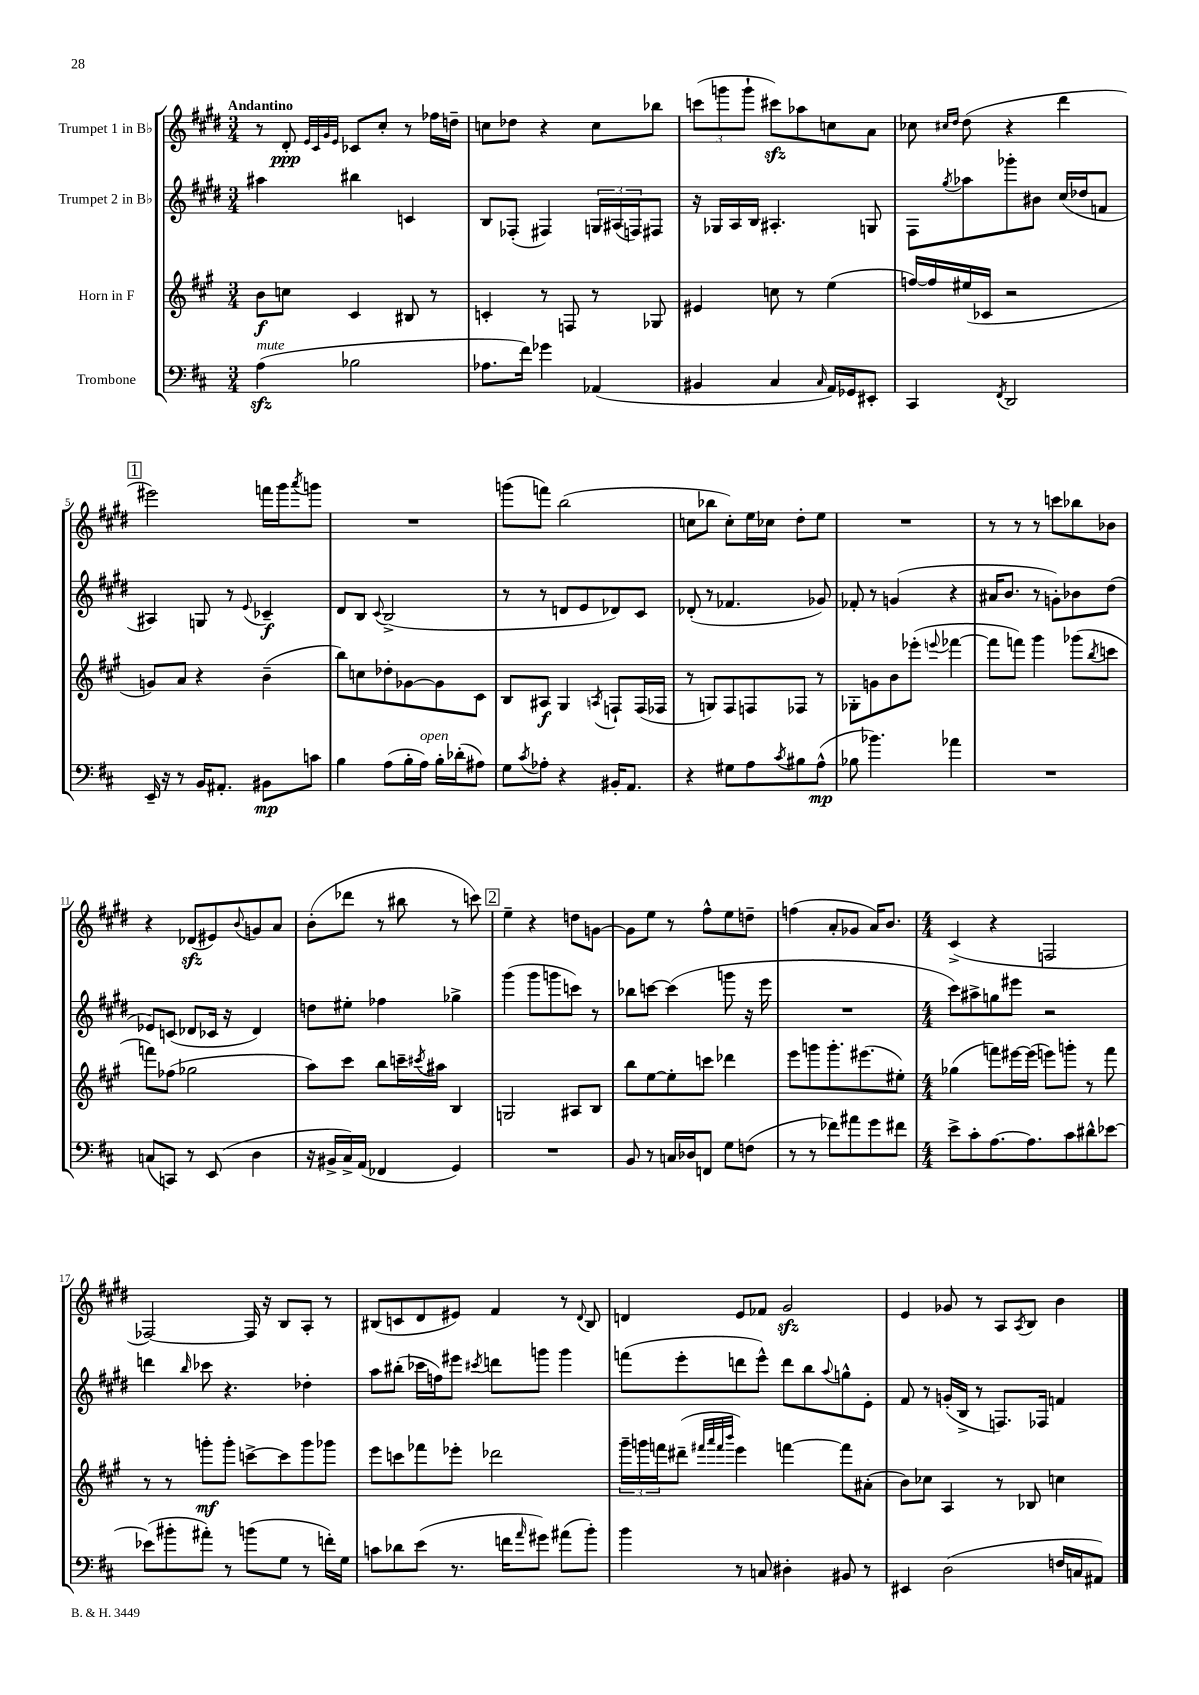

**kern	**kern	**kern	**kern
*staff4	*staff3	*staff2	*staff1
*clefF4	*clefG2	*clefG2	*clefG2
*k[f#c#]	*k[f#c#g#]	*k[f#c#g#d#]	*k[f#c#g#d#]
*M3/4	*M3/4	*M3/4	*M3/4
(4A	8b	4aa#	8r
.	8cc	.	8d#'
.	.	.	32qqe
.	.	.	32qqc#
.	.	.	32qqg#
.	.	.	32qqe
2B-	4c#	4bb#	8c-
.	.	.	8cc#'
.	8B#	4c	8r
.	8r	.	16ff-
.	.	.	16dd~
=	=	=	=
8.A-	4c'	8B	8cc
.	.	(8F-'	8dd-
16f#)	.	.	.
4g-	8r	4F#)	4r
.	8F	.	.
(4AA-	8r	24G	8cc
.	.	(24A#	.
.	.	24F)	.
.	8G-	8F#	8bb-
=	=	=	=
4BB#	4e#	16r	(12ccc
.	.	16G-	.
.	.	.	12ggg
.	.	16A	.
.	.	.	12ggg`
.	.	16B	.
4C#	8cc	4.A#'	8ccc#)
.	8r	.	8aa-
16qqC#	.	.	.
16AA)	(4ee	.	8cc
16GG-	.	.	.
8EE#'	.	8G	8a
=	=	=	=
4CC#	[16ff)	8F#	8cc-
.	16ff]	.	.
.	.	.	16qqcc#
.	.	8qgg#	16qqdd#
.	(16ee#	8aa-	(8dd#
.	16c-	.	.
8qFF#	.	.	.
2DD	2r	8ggg-'	4r
.	.	8b#	.
.	.	(16cc#	4ddd#
.	.	16dd-	.
.	.	8f	.
=	=	=	=
16EE~	8g)	4A#)	2eee#)
16r	.	.	.
8r	8a	.	.
16BB	4r	8G	.
8.AA#'	.	.	.
.	.	8r	.
.	.	8qqe	.
8BB#	(4b~	4c-~	16fff
.	.	.	16ggg#
.	.	.	8qaaa
8c	.	.	8ggg
=	=	=	=
4B	8bb)	8d#	2.r
.	8cc	8B	.
.	.	8qqc#	.
(8A	8dd-'	(2B^	.
16B'	[8g-	.	.
16A)	.	.	.
16B'	8g-]	.	.
(16d-'	.	.	.
8A#)	8c#	.	.
=	=	=	=
8G	8B	8r	(8ggg
8qc#	.	.	.
8A-'	8A#	8r	8fff)
4r	4G#	8d	(2bb
.	.	8e	.
.	8qA	.	.
16BB#'	8F`	8d-)	.
8.AA	.	.	.
.	(16F	8c#	.
.	16F-	.	.
=	=	=	=
4r	8r	(8d-'	8cc
.	8G)	8r	8bb-
8G#	8F#	4.f-	8cc')
8A	8F	.	16ee
.	.	.	16cc-
8qc#	.	.	.
8B#	8F-	.	8dd#'
(8A^^	8r	8g-)	8ee
=	=	=	=
8B-	8G-'	8f-'	2.r
4.b-)	8g	8r	.
.	8b	(4g	.
.	(8eee-'	.	.
.	8qqeee	.	.
4a-	[4fff-	4r	.
=	=	=	=
2.r	8fff-]	16a#	8r
.	.	8.b	.
.	8fff)	.	8r
.	4ggg#	8r	8r
.	.	8g')	8ccc
.	(8ggg-	8b-	8bb-
.	8qbb	.	.
.	8ccc	(8dd#	8b-
=	=	=	=
(8C	8fff)	8e-)	4r
8CC)	(8ff-	(8c	.
8r	2gg-	8d-	(8d-
(8EE	.	16c-	8e#)
.	.	16r	.
.	.	.	8qqb
4D	.	4d-)	8g
.	.	.	8a
=	=	=	=
16r	8aa)	8dd	(8b'
16BB#^	.	.	.
16C#^)	8ccc#	8ee#'	8ddd-
(16AA	.	.	.
4FF-	8bb	4ff-	8r
.	16ccc~	.	8bb#
.	8qccc#	.	.
.	16aa#	.	.
4GG)	4B	4gg-^	8r
.	.	.	8ccc)
=	=	=	=
2.r	2G	(4ggg#	4ee~
.	.	8ggg#	4r
.	.	8ggg	.
.	8A#	8ccc)	8dd
.	8B	8r	[8g
=	=	=	=
8BB	8bb	8bb-	8g]
8r	[8ee	[8ccc	8ee
16C	8ee']	(4ccc]	8r
16D-	.	.	.
8FF	8ccc	.	8ff#^^
8G	4ddd-	8ggg	8ee
(8F	.	16r	8dd~
.	.	16eee	.
=	=	=	=
8r	8eee	2.r	(4ff
8r	8ggg	.	.
8f-)	8.ggg'	.	8a'
8a#	.	.	8g-
.	(8.eee#	.	.
8g	.	.	16a)
.	.	.	8.b
8f#	8ee#')	.	.
=	=	=	=
*M4/4	*M4/4	*M4/4	*M4/4
8e^	(4gg-	8ccc#)	(4c#^
8c#'	.	8aa#^	.
[8.A	8fff)	8gg	4r
.	[16eee#	8eee#	.
8.A]	(16eee#]	.	.
.	8eee)	2r	2F
8c#	8ggg'	.	.
8d#^^	8r	.	.
[8e-	8fff	.	.
=	=	=	=
(8e-]	8r	4ddd	[2F-)
8b#'	8r	.	.
.	.	16qqbb	.
8a#')	8ggg'	8ccc-	.
8r	8ggg'	4.r	.
(8b	[8ccc^	.	16F-]
.	.	.	16r
8G	8ccc]	.	8B
8r	8ggg	4dd-'	8A'
16f')	8ggg-	.	8r
16G	.	.	.
=	=	=	=
8c	8eee	8aa	(8B#
8d-	8ccc	(8bb#'	8c
(8e	8fff-	16ccc-	8d#
.	.	16ff)	.
8.r	8eee-'	8eee#	8e#)
.	.	8qccc#	.
.	2ddd-	8ddd	4f#
16f	.	.	.
16qqa	.	.	.
8g#)	.	8ggg	.
(8a#	.	4ggg	8r
.	.	.	8qqd#
8b')	.	.	8B#
=	=	=	=
4b	24ggg#~	(8fff	4d
.	24ggg	.	.
.	24fff	.	.
.	(8ddd#~	8eee'	.
.	32qqfff#	.	.
.	32qqaaa	.	.
.	32qqfff#	.	.
.	32qqbbb	.	.
8r	4eee)	8ddd	8e
8C	.	8eee^^)	8f-
4D#'	[4fff	8ddd	2g#
.	.	8bb	.
.	.	8qqaa	.
8BB#	8fff]	8gg^^	.
8r	(8a#'	8e'	.
=	=	=	=
4EE#	8b)	8f#	4e
.	8cc-	8r	.
(2D	4A	(16g'	8g-
.	.	16B^	.
.	.	8r	8r
.	8r	8.F)	8A
.	.	.	8qA
.	8B-	.	8B
.	.	16F-	.
16F	4cc	4f	4b
16C	.	.	.
8AA#)	.	.	.
==	==	==	==
*-	*-	*-	*-
